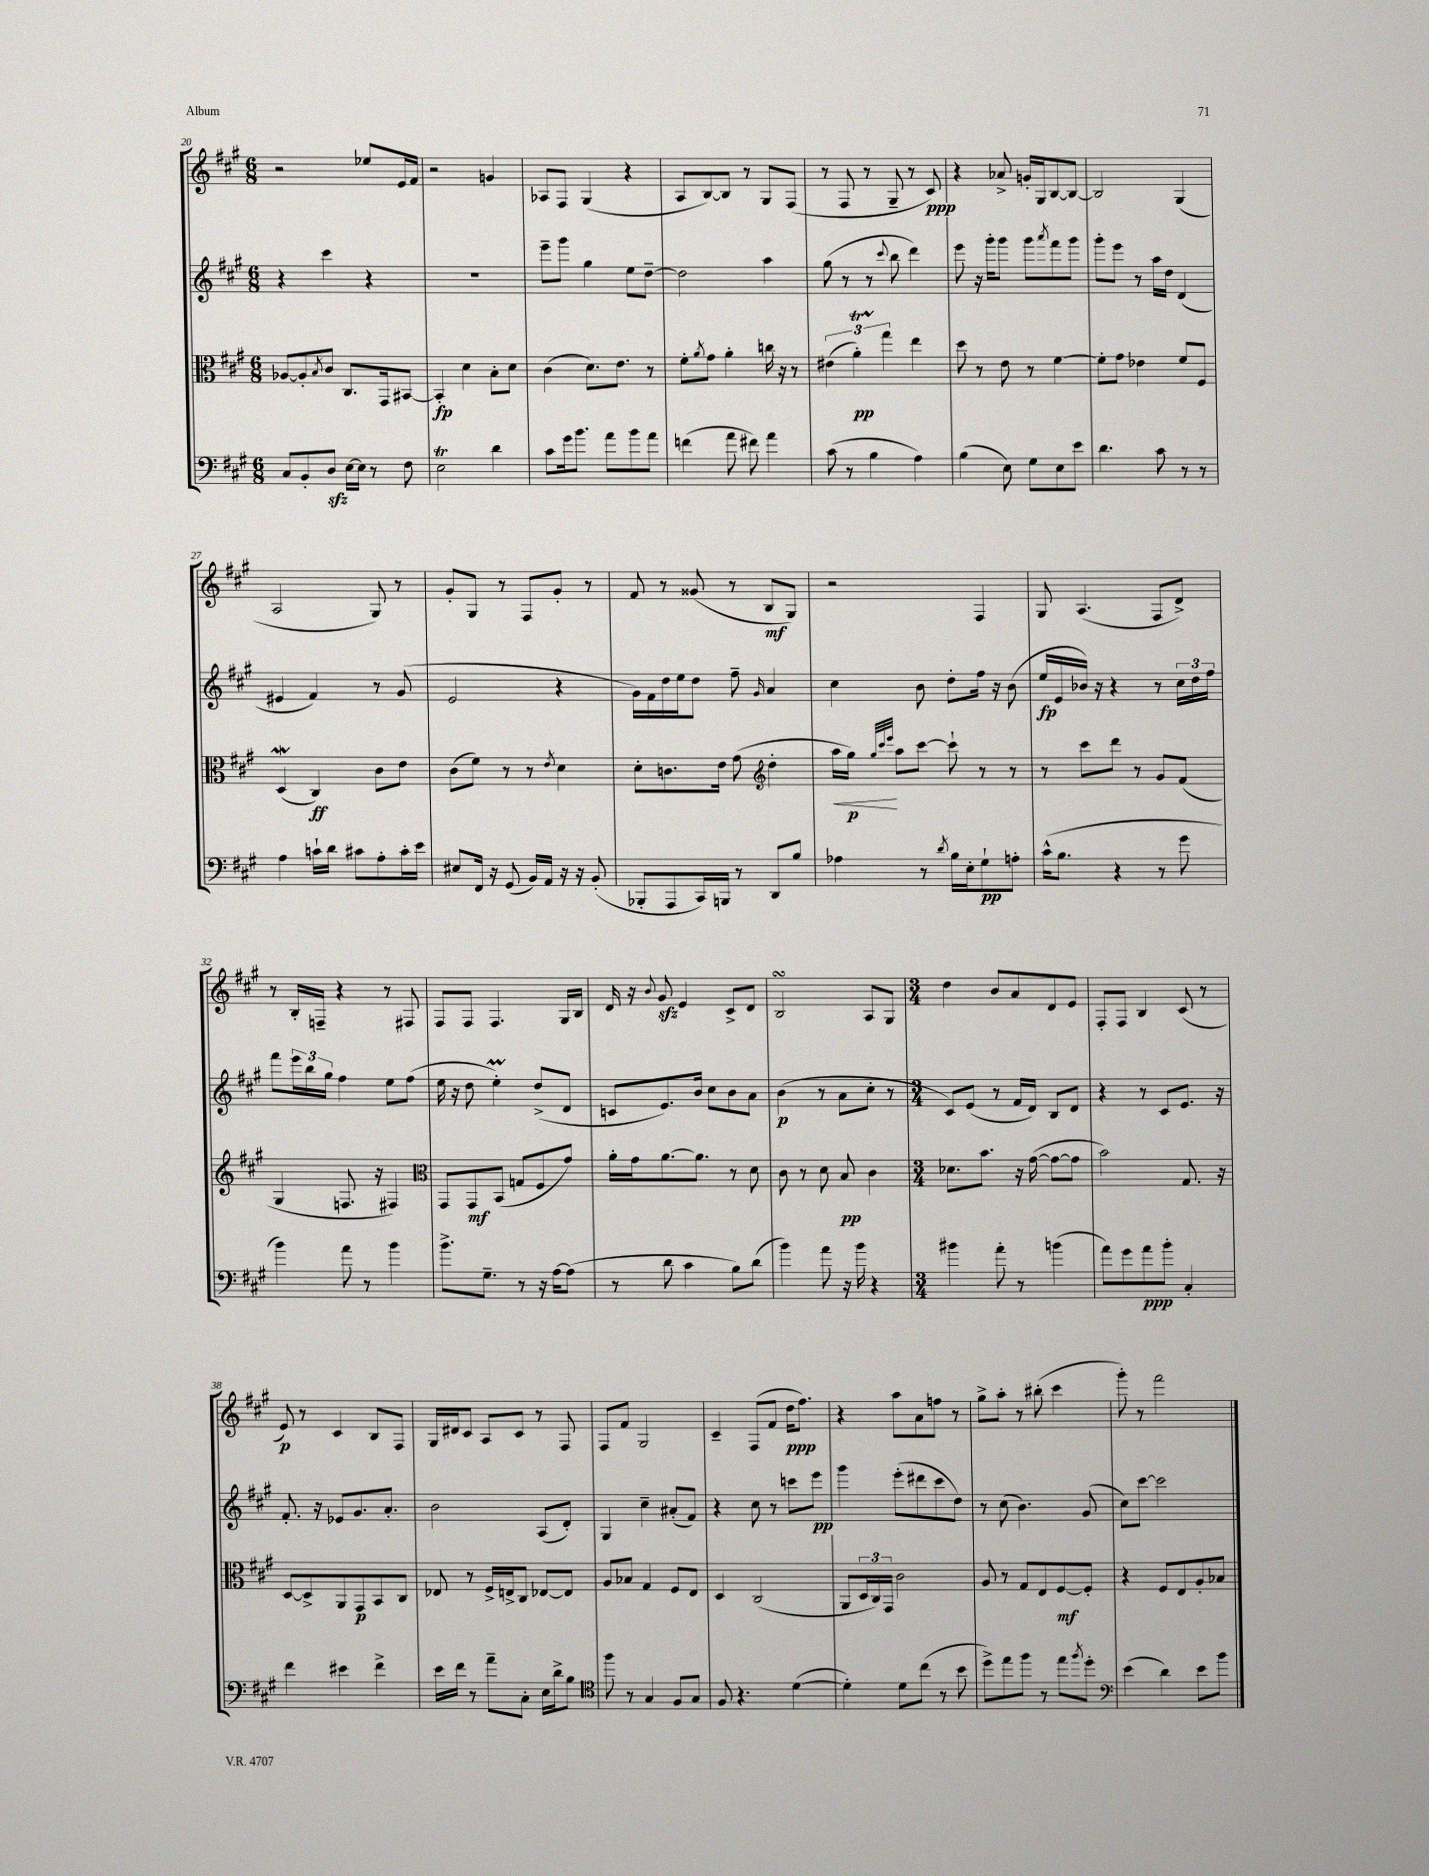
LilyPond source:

<<
\new StaffGroup <<
\new Staff = "s0" {
    \clef treble \key a \major \numericTimeSignature \time 6/8
    r2 ees''8 e'16 fis'16 |
    r2 g'4 |
    aes8 fis8 gis4( r4 |
    a8 b8~) b8 r8 gis8 fis8( |
    r8 fis8 r8 gis8-- r8 cis'8\ppp) |
    r4 aes'8-> g'16-. gis16 b8~ b8~ |
    b2 gis4( |
    a2 gis8) r8 |
    gis'8-. gis8 r8 fis8 gis'8-. r8 |
    fis'8 r8 gisis'8( r8 b8\mf gis8) |
    r2 fis4 |
    gis8 a4.( fis8 d'8->) |
    r8 b16-. f16-- r4 r8 fis8 |
    fis8 fis8 fis4. gis16 b16 |
    d'16 r16 \appoggiatura { b'8 } gis'8\sfz e'4 cis'8-> d'8 |
    b2\turn a8 gis8 |
    \numericTimeSignature \time 3/4 d''4 b'8 a'8 d'8 e'8 |
    fis8-. fis8 b4 cis'8( r8 |
    e'8\p) r8 cis'4 b8 fis8 |
    gis16 dis'16 cis'8 a8 cis'8 r8 fis8 |
    fis8 fis'8 gis2 |
    cis'4-- fis8( fis'8 d''16\ppp fis''8.) |
    r4 a''8 a'8 f''8 r8 |
    gis''8-> a''8-. r8 bis''8-.( cis'''4 |
    gis'''8-.) r8 fis'''2 \bar "|." |
}
\new Staff = "s1" {
    \clef treble \key a \major \numericTimeSignature \time 6/8
    r4 cis'''4 r4 |
    R2. |
    e'''8-- gis'''8 gis''4 e''8 d''8~-- |
    d''2 a''4 |
    gis''8( r8 r8 \appoggiatura { cis'''8 } b''8 d'''4) |
    e'''8 r16 gis'''16-. gis'''8 gis'''8 \acciaccatura { a'''8 } fis'''8 gis'''8 |
    gis'''8-. e'''8 r8 a''16 d''16 d'4( |
    eis'4 fis'4) r8 gis'8( |
    e'2 r4 |
    gis'16) fis'16 d''16 e''16 d''8 fis''8-- \grace { gis'16 } a'4 |
    cis''4 b'8 d''8-. fis''16 r16 b'8( |
    e''16\fp e'16 bes'16) r16 r4 r8 \tuplet 3/2 { cis''16 d''16 fis''16 } |
    fis'''8 \tuplet 3/2 { e'''16 b''16 gis''16 } fis''4 e''8 fis''8( |
    e''16 r16 d''8 e''4-.\prall) d''8->( d'8 |
    c'8 e'8.) b'16 cis''8 b'8 a'8 |
    b'4\p( r8 a'8 cis''8-. r8 |
    \numericTimeSignature \time 3/4 cis'8) e'8( r8 fis'16 d'16) b8 d'8 |
    r4 r8 cis'8 e'8. r16 |
    fis'8.-. r16 ees'8 gis'8. a'8.-. |
    b'2 a8( d'8-.) |
    gis4 cis''4-- ais'8-.( fis'8) |
    r4 cis''8 r8 c'''8 e'''8\pp |
    gis'''4 e'''8-.( dis'''8 cis'''8 d''8) |
    r8 cis''8( b'4.) gis'8( |
    cis''8) cis'''8~ cis'''2 \bar "|." |
}
\new Staff = "s2" {
    \clef alto \key a \major \numericTimeSignature \time 6/8
    aes8~ aes8-. \acciaccatura { b8 } cis'8 cis8. gis,16 bis,8~ |
    bis,4-.\fp d'4 b8-. d'8 |
    cis'4( d'8.) e'8. r8 |
    fis'8-. \acciaccatura { a'8 } gis'8 a'4-. c''16 r16 r8 |
    \tuplet 3/2 { eis'4( a'4-.\startTrillSpan\pp) gis''4\stopTrillSpan } e''4 |
    d''8 r8 e'8 r8 fis'4~ |
    fis'8-. gis'8 ees'4 fis'8 fis8 |
    d4\mordent( cis4\ff) cis'8 e'8 |
    cis'8( fis'8) r8 r8 \acciaccatura { e'8 } d'4 |
    d'8-. c'8. e'16 gis'8( \clef treble d''4-. |
    a''16\< gis''16\p\!) \grace { gis''32 cis'''32 e'''32 } a''8 cis'''8~ cis'''8-! r8 r8 |
    r8 cis'''8 d'''8 r8 gis'8 fis'8( |
    gis4 f8. r16 fis4) |
    \clef alto gis,8 gis,8\mf b,8( g8 fis8 gis'8) |
    a'16-. gis'16 a'8.~ a'8. r8 d'8 |
    cis'8 r8 d'8 b8\pp cis'4 |
    \numericTimeSignature \time 3/4 des'8. b'8. r16 gis'16~( gis'8~ gis'8 |
    b'2) gis8. r16 |
    d8~ d8-> a,8 gis,8\p b,8 cis8 |
    ees8 r8 fis16-> e16-> cis8 ees8~ ees8 |
    a8 bes8 gis4 fis8 e8 |
    d4 cis2( |
    a,8 \tuplet 3/2 { d16 cis16) gis,16 } cis'2 |
    a8 r8 gis8 e8 fis8~\mf fis8-. |
    r4 fis8 e8 a8-. bes8 \bar "|." |
}
\new Staff = "s3" {
    \clef bass \key a \major \numericTimeSignature \time 6/8
    cis8 b,8-. d8\sfz e16~ e16 r8 fis8 |
    e2\trill d'4 |
    cis'8 gis'16 b'8. a'8 b'8 a'8 |
    f'4( a'8 fis'8) a'4 |
    cis'8( r8 b4 a4) |
    b4( e8) gis8 e8 e'8 |
    d'4. cis'8 r8 r8 |
    a4 c'16-! d'16 cis'8 a8-. cis'16-. e'16 |
    eis8 fis,16 r16 gis,8( b,16) a,16 r16 r16 b,8-.( |
    bes,,8-. a,,8 cis,16) b,,16 r8 d,8 b8 |
    aes4 r8 \acciaccatura { d'8 } b16 e16-. gis8-!\pp a8-. |
    cis'16-^( b8. r4 r8 gis'8 |
    b'4) a'8 r8 b'4 |
    b'8.-> gis8.-- r8 r16 a16~ a8( |
    r8 d'8 cis'4 b8) d'8( |
    b'4) a'8 r16 b'16 r4 |
    \numericTimeSignature \time 3/4 bis'4 a'8-. r8 b'4( |
    a'8) gis'8 a'8\ppp b'8-. cis4-. |
    fis'4 eis'4 fis'4-> |
    e'16 fis'16 r8 a'8-- cis8-. e16 d'16-> b8 |
    \clef tenor fis''8 r8 gis4 fis8 gis8 |
    fis8 r4. d'4~( |
    d'4-.) d'8 cis''8( r8 b'8 |
    d''8->) e''8 fis''8 r8 e''8 \acciaccatura { fis''8 } d''8-. |
    \clef bass e'4( d'4) e'8 b'8 \bar "|." |
}
>>
>>
\layout { \context { \Score currentBarNumber = #20 } }
